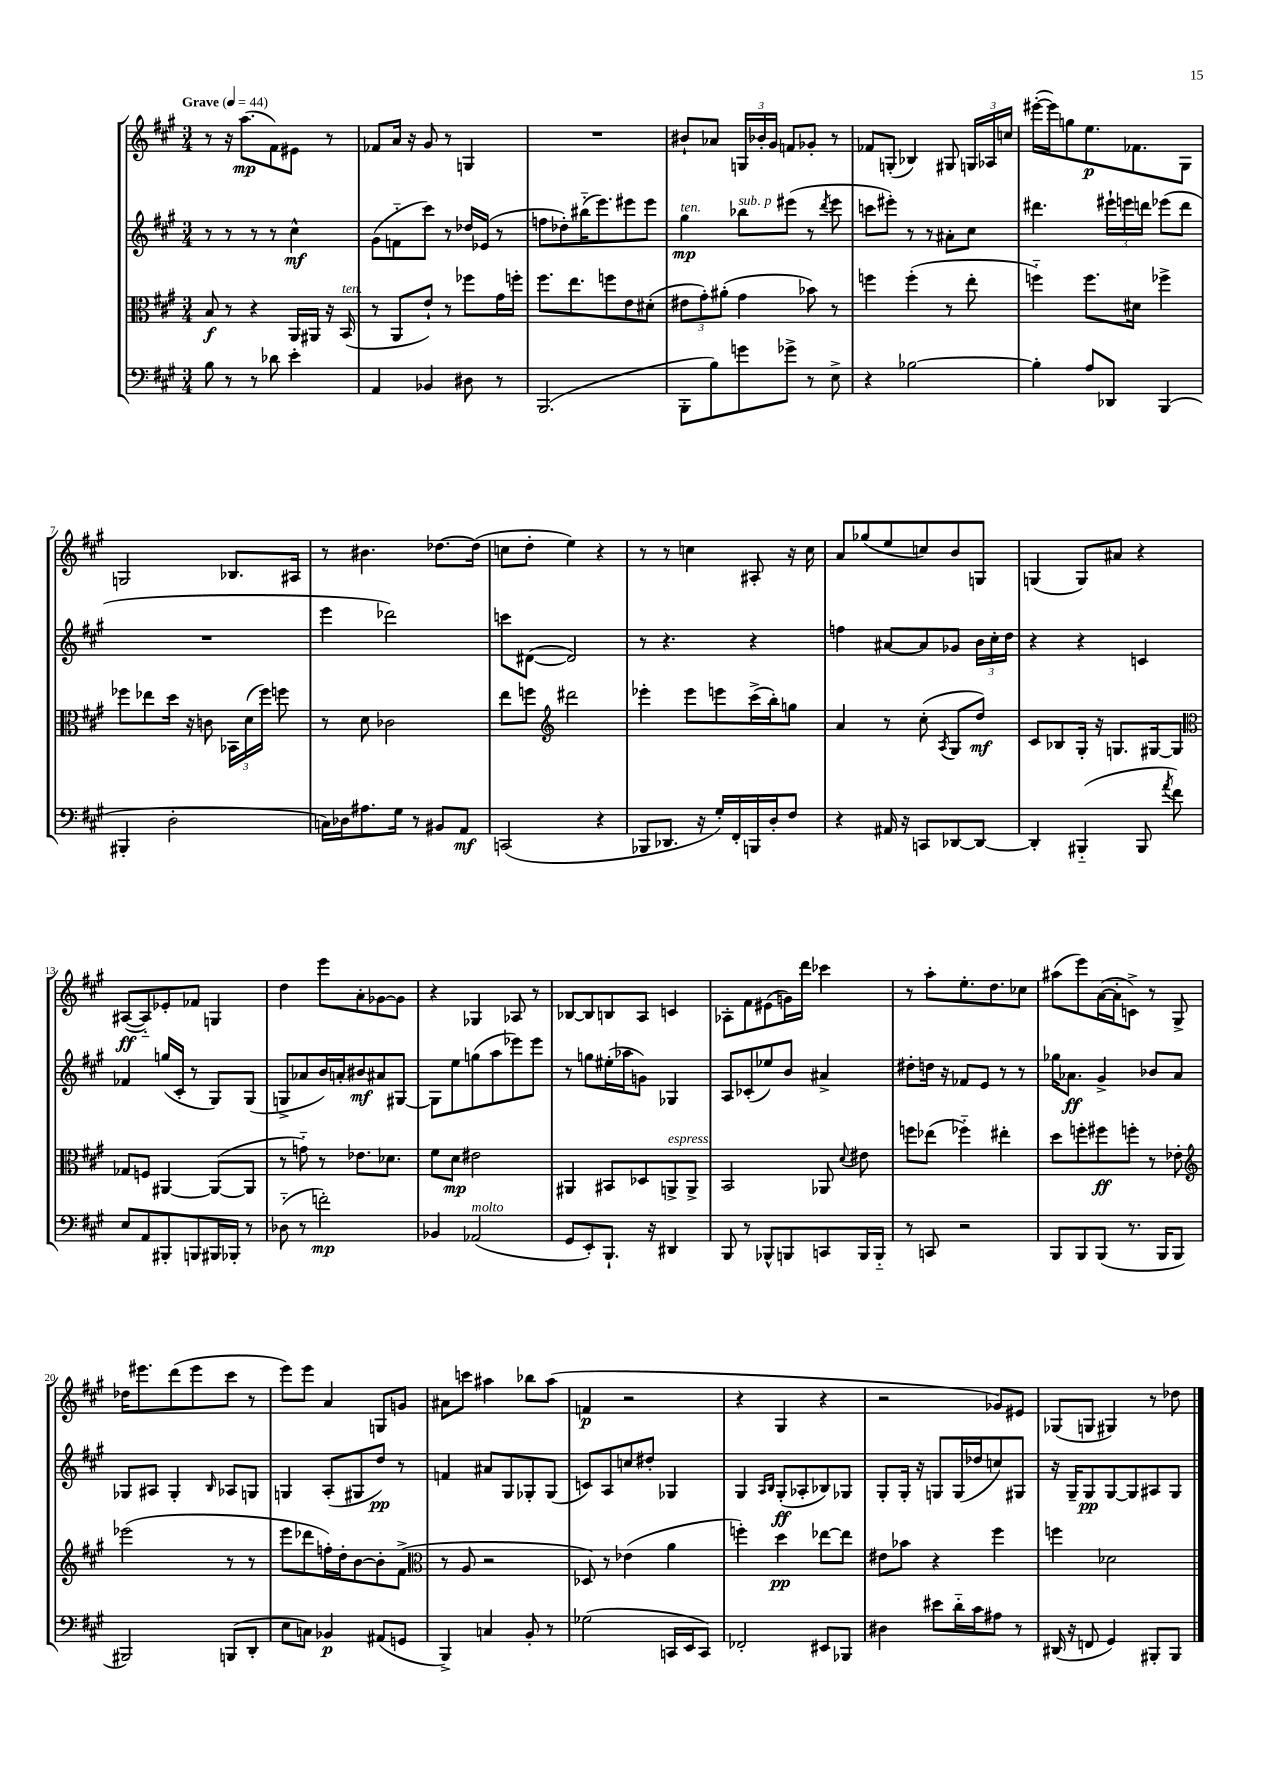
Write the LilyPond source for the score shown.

<<
\new StaffGroup <<
\new Staff = "s0" {
    \clef treble \key a \major \numericTimeSignature \time 3/4 \tempo "Grave" 4 = 44
    \autoBeamOff r8 r16 a''8.[\mp( fis'8) eis'8] r8 |
    fes'8[ a'16] r16 gis'8 r8 g4 |
    R2. |
    bis'8[-! aes'8] \tuplet 3/2 { g16[ bes'16-. gis'16] } f'8[ ges'8]-. r8 |
    fes'8[ g8]-.( bes4) gis8 \tuplet 3/2 { g16[ aes16 c''16] } |
    eis'''16[~-.( eis'''16) g''8 e''8.\p fes'8. gis8] |
    g2 bes8.[ ais16] |
    r8 bis'4. des''8.[~ des''16]( |
    c''8[ d''8]-. e''4) r4 |
    r8 r8 c''4 ais8-. r16 c''16 |
    a'8[ ges''8( e''8 c''8) b'8 g8] |
    g4( g8[) ais'8] r4 |
    ais8[~\ff( ais8-_) ees'8-. fes'8] g4 |
    d''4 e'''8[ a'8-. ges'8~ ges'8] |
    r4 ges4 aes8 r8 |
    bes8[~ bes8 b8 a8] c'4 |
    aes8[-. fis'8 eis'8( g'16) d'''16] ces'''4 |
    r8 a''8[-. e''8.-. d''8. ces''8] |
    ais''8[( e'''8) a'16~( a'16-. c'8]->) r8 gis8-> |
    des''16[ eis'''8. d'''8( eis'''8 cis'''8] r8 |
    e'''8[) e'''8] a'4 g8[ g'8] |
    ais'8[ c'''8] ais''4 bes''8[ ais''8]( |
    f'4\p r2 |
    r4 gis4 r4 |
    r2 ges'8[) eis'8] |
    ges8[( g8] gis4) r8 des''8 \bar "|." |
}
\new Staff = "s1" {
    \clef treble \key a \major \numericTimeSignature \time 3/4
    \autoBeamOff r8 r8 r8 r8 cis''4-^\mf |
    gis'8[( f'8-_ cis'''8]) r8 des''16[ ees'16]( r8 |
    f''8[ des''8-.) bis''16-_( e'''8.) eis'''8 eis'''8] |
    gis''4\mp^\markup { \italic "ten." } bes''8[^\markup { \italic "sub. p" } eis'''8]( r8 \acciaccatura { d'''8 } eis'''8 |
    c'''8[ eis'''8]-.) r8 r8 ais'8[-. cis''8] |
    dis'''4. \tuplet 3/2 { eis'''16[-! e'''16 d'''16] } ees'''8[( d'''8] |
    R2. |
    e'''4 des'''2) |
    c'''8[ dis'8]~( dis'2) |
    r8 r4. r4 |
    f''4 ais'8[~ ais'8 ges'8] \tuplet 3/2 { b'16[ cis''16-. d''16] } |
    r4 r4 c'4 |
    fes'4 g''16[( cis'16]-. r8 gis8[) gis8]( |
    g8[-> aes'8 b'16) a'16-. bis'8\mf ais'8 gis8]~ |
    gis8[ e''8 g''8( a''8 ees'''8) ees'''8] |
    r8 g''8[ eis''16-.( aes''16 g'8]) ges4 |
    a8[ ces'8-.( ees''8) b'8] ais'4-> |
    dis''8[-. d''16] r16 fes'8[ e'8] r8 r8 |
    ges''16[ aes'8.]\ff gis'4-> bes'8[ aes'8] |
    ges8[ ais8] ges4-. \grace { b16 } aes8[ g8] |
    g4 a8[-.( gis8 d''8]\pp) r8 |
    f'4 ais'8[ gis8 ges8-. ges8]( |
    c'8[) a8 c''8 dis''8]-. ges4 |
    gis4 \grace { a16[ b16] } gis8[-.\ff( aes8-. bes8) ges8] |
    gis8[-. gis16]-. r16 g8[ g16( des''16 c''8) gis8] |
    r16 gis16[-- gis8\pp gis8~ gis8 ais8 gis8] \bar "|." |
}
\new Staff = "s2" {
    \clef alto \key a \major \numericTimeSignature \time 3/4
    \autoBeamOff b8\f r8 r4 a,16[ ais,16] r16 b,16^\markup { \italic "ten." }( |
    r8 a,8[ e'8]-!) r8 fes''8[ gis'16 f''16]-. |
    fis''8.[ e''8. f''8 e'8 dis'8]-.( |
    \tuplet 3/2 { eis'8[ gis'8-.) ais'8]-.( } gis'4 bes'8) r8 |
    f''4 f''4-.( r8 e''8-. |
    f''4-_) f''8.[ dis'16] fes''4-> |
    fes''8[ ees''8 d''16] r16 c'8 \tuplet 3/2 { bes,16[ d'16( fes''16]) } f''8 |
    r8 d'8 ces'2 |
    e''8[ f''8] \clef treble dis'''2 |
    ees'''4-. ees'''8[ e'''8 cis'''16->( b''16-.) g''8] |
    a'4 r8 cis''8-.( \acciaccatura { a8 } gis8[ d''8]\mf) |
    cis'8[ bes8 gis16]-. r16 g8.[ gis16~ gis8] |
    \clef alto ges8[ f8] ais,4~ ais,8[~( ais,8] |
    r8 g'8-_) r8 ees'8.[ des'8.] |
    fis'8[ d'8]\mp eis'2 |
    ais,4 bis,8[ des8 a,8->^\markup { \italic "espress." } a,8]-> |
    b,2 aes,8 \appoggiatura { d'8 } eis'8 |
    f''8[ ees''8]( fes''4-_) eis''4-. |
    d''8[ f''8-. fis''8\ff f''8]-. r8 ees'8-. |
    \clef treble ees'''2( r8 r8 |
    e'''8[ des'''8 f''16-.) d''16-. b'8~ b'8-. fis'8]->( |
    \clef alto r8 a8 r2 |
    des8) r8 ees'4( a'4 |
    f''4-.) d''4\pp ees''8[~ ees''8] |
    eis'8[ bes'8] r4 fis''4 |
    f''4 des'2 \bar "|." |
}
\new Staff = "s3" {
    \clef bass \key a \major \numericTimeSignature \time 3/4
    \autoBeamOff b8 r8 r8 des'8 e'4-. |
    a,4 bes,4 dis8 r8 |
    b,,2.( |
    b,,8[-. b8) g'8 ges'8]-> r8 e8-> |
    r4 bes2~ |
    bes4-. a8[ des,8] b,,4( |
    bis,,4-. d2-. |
    c16[) des16 ais8. gis16] r8 bis,8[ a,8]\mf |
    c,2( r4 |
    bes,,8[ des,8.] r16 gis16[-.) fis,16-. b,,16 d16-. fis8] |
    r4 ais,16 r16 c,8[ des,8~ des,8]~ |
    des,4-. bis,,4-_( bis,,8 \acciaccatura { a'8 } fis'8) |
    e8[ a,8 bis,,8-. b,,8 bis,,16 bes,,16]-. r8 |
    des8-_( r8 f'2-.\mp) |
    bes,4 aes,2^\markup { \italic "molto" }( |
    gis,8[ e,8-.) b,,8.]-! r16 dis,4 |
    b,,8 r8 bes,,8[-^ b,,8 c,8 b,,16 b,,16]-_ |
    r8 c,8 r2 |
    b,,8[ b,,8 b,,8]( r8. b,,16[ b,,8] |
    bis,,2) b,,8[( d,8]-. |
    e8[ c8]) bes,4\p ais,8[( g,8] |
    b,,4->) c4 b,8-. r8 |
    ges2( c,16[ e,16 c,8]) |
    fes,2-. eis,8[ bes,,8] |
    dis4 eis'8[ d'16-_ cis'16 ais8] r8 |
    dis,16( r16 f,8 gis,4) bis,,8[-. bis,,8] \bar "|." |
}
>>
>>
